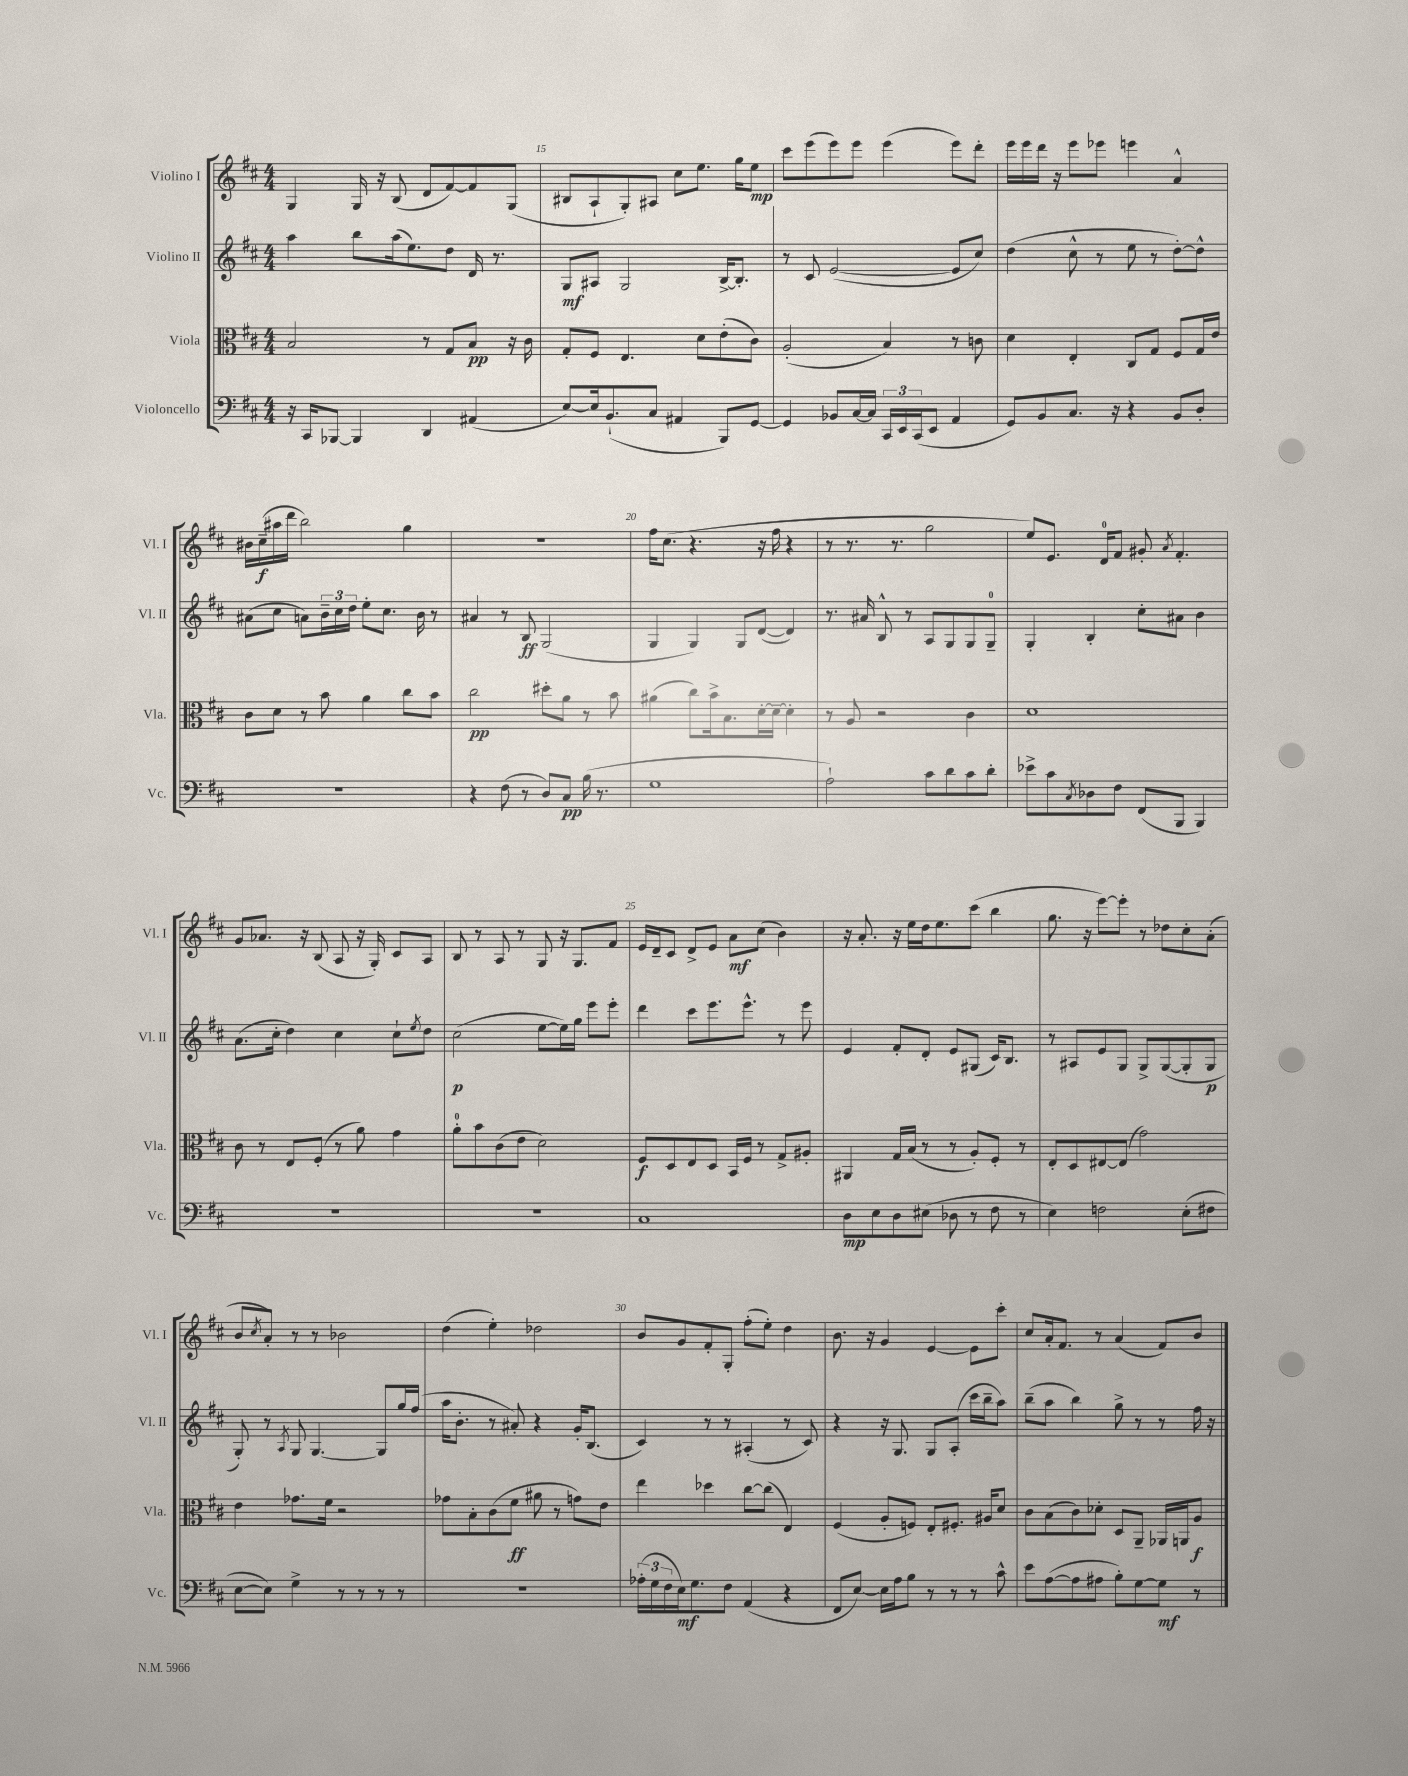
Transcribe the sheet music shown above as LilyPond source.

<<
\new StaffGroup <<
\new Staff = "s0" \with { instrumentName = "Violino I" shortInstrumentName = "Vl. I" } {
    \clef treble \key d \major \numericTimeSignature \time 4/4
    g4 g16 r16 b8( d'8 fis'8~) fis'8 g8( |
    bis8 a8-! g8-.) ais8 cis''8 e''8. g''16 e''8\mp |
    cis'''8 e'''8( e'''8) e'''8 e'''4( e'''8) d'''8-. |
    e'''16 e'''16 d'''16 r16 e'''8 ees'''8 e'''4 a'4-^ |
    bis'16 cis''16--\f( ais''16 d'''16 b''2) g''4 |
    r1 |
    fis''16 cis''8.( r4. r16 fis''16 r4 |
    r8 r8. r8. g''2 |
    e''8) e'8. d'16-0 fis'8 gis'8-. \acciaccatura { a'8 } fis'4.-. |
    g'8 aes'8. r16 b8( a8 r16 g16-.) cis'8 a8 |
    b8 r8 a8 r8 g8 r16 g8. fis'8 |
    e'16 d'16-- cis'8 d'8-> e'8 a'8\mf cis''8( b'4) |
    r16 a'8.-. r16 e''16 d''16 e''8. cis'''8( b''4 |
    g''8. r16 e'''8~) e'''8-. r8 des''8 cis''8-. a'8-.( |
    b'8 \acciaccatura { cis''8 } a'8-.) r8 r8 bes'2 |
    d''4( e''4-.) des''2 |
    b'8 g'8 fis'8-. g8-. fis''8-.( e''8-.) d''4 |
    b'8. r16 g'4 e'4~ e'8 cis'''8-. |
    cis''8 a'16-. fis'8. r8 a'4( fis'8) b'8 \bar "|." |
}
\new Staff = "s1" \with { instrumentName = "Violino II" shortInstrumentName = "Vl. II" } {
    \clef treble \key d \major \numericTimeSignature \time 4/4
    a''4 b''8 a''16( e''8.) d''8 d'16 r8. |
    g8\mf ais8 g2 b16~-> b8.-. |
    r8 cis'8 e'2~( e'8 cis''8) |
    d''4( cis''8-^ r8 e''8 r8 d''8~-.) d''8-^ |
    ais'8( cis''8 a'8) \tuplet 3/2 { b'16-- cis''16 d''16 } e''8-. cis''8. b'16 r8 |
    ais'4 r8 b8\ff g2( |
    g4 g4) g8 d'8~( d'4) |
    r8. ais'16 b8-^ r8 a8 g8 g8 g8-0-- |
    g4-. b4-. cis''8-. ais'8 b'4 |
    a'8.( cis''16-. d''4) cis''4 cis''8-! \acciaccatura { e''8 } d''8 |
    cis''2\p( e''8~ e''16) g''16 e'''8 e'''8-. |
    d'''4 cis'''8 e'''8. e'''8.-^ r8 e'''8 |
    e'4 fis'8-. d'8-. e'8 gis8( cis'16) b8. |
    r8 ais8 e'8 g8 g8-> g8~( g8-. g8\p |
    g8-.) r8 \acciaccatura { a8 } g8 g4.~ g8 g''16 fis''16( |
    a''16 b'8.-. r8 ais'8-.) r4 g'16-. b8.( |
    cis'4) r8 r8 ais4-.( r8 cis'8) |
    r4 r16 g8. g8 a8-.( cis'''16 b''16-- a''8) |
    b''8--( a''8 b''4) g''8-> r8 r8 fis''16 r16 \bar "|." |
}
\new Staff = "s2" \with { instrumentName = "Viola" shortInstrumentName = "Vla." } {
    \clef alto \key d \major \numericTimeSignature \time 4/4
    b2 r8 g8 b8\pp r16 cis'16 |
    g8-. fis8 e4. d'8 e'8-.( cis'8) |
    a2-.( b4) r8 c'8 |
    d'4 e4-. cis8 g8 fis8 g16 e'16 |
    cis'8 d'8 r8 b'8 a'4 cis''8 b'8 |
    cis''2\pp dis''8-. a'8 r8 b'8 |
    ais'4( cis''8) b'16-> b8. d'16~-. d'16~-- d'4-. |
    r8 a8 r2 cis'4 |
    d'1 |
    cis'8 r8 e8 fis8-.( r8 a'8) g'4 |
    a'8-0-. b'8 cis'8( e'8 d'2) |
    fis8\f d8 e8 d8 b,16 fis16 r8 g8-> ais8-. |
    ais,4 g16 b16( r8 r8 a8-.) fis8-. r8 |
    e8-. d8 eis8~ eis8( g'2) |
    e'4 ges'8. fis'16 r2 |
    ges'8 b8-. cis'8( fis'8\ff ais'8 r8 g'8) e'8 |
    e''4 des''4 cis''8~ cis''8( e4) |
    fis4( a8-. f8) e8-. fis8.-. ais16 d'8 |
    cis'8 b8( cis'8) des'8-. d8 a,8-- aes,16 a,16 a8\f \bar "|." |
}
\new Staff = "s3" \with { instrumentName = "Violoncello" shortInstrumentName = "Vc." } {
    \clef bass \key d \major \numericTimeSignature \time 4/4
    r16 cis,16 bes,,8~ bes,,4 d,4 ais,4( |
    e8~) e16 b,8.-!( cis8 ais,4 b,,8) g,8~ |
    g,4 bes,8 cis16~ cis16 \tuplet 3/2 { cis,16 e,16 cis,16( } e,8 a,4 |
    g,8) b,8 cis8. r16 r4 b,8 d8-. |
    R1 |
    r4 fis8( r8 d8) cis8\pp b16( r8. |
    g1 |
    a2-!) cis'8 d'8 cis'8 d'8-. |
    ees'8-> cis'8 \acciaccatura { cis8 } des8 fis8 fis,8( b,,8 b,,4) |
    R1 |
    R1 |
    cis1 |
    d8\mp e8 d8 eis8( des8 r8 fis8 r8 |
    e4) f2 e8-.( fis8 |
    e8~ e8) g4-> r8 r8 r8 r8 |
    R1 |
    \tuplet 3/2 { aes16-.( g16 fis16 } e16\mf) g8. fis8 a,4( r4 |
    fis,8 e8~) e16 a16 b8 r8 r8 r8 cis'8-^ |
    e'8 a8~( a8 ais8 b8-.) g8~ g8\mf r8 \bar "|." |
}
>>
>>
\layout { \context { \Score currentBarNumber = #14 \override BarNumber.break-visibility = ##(#f #t #t) barNumberVisibility = #(every-nth-bar-number-visible 5) } }
